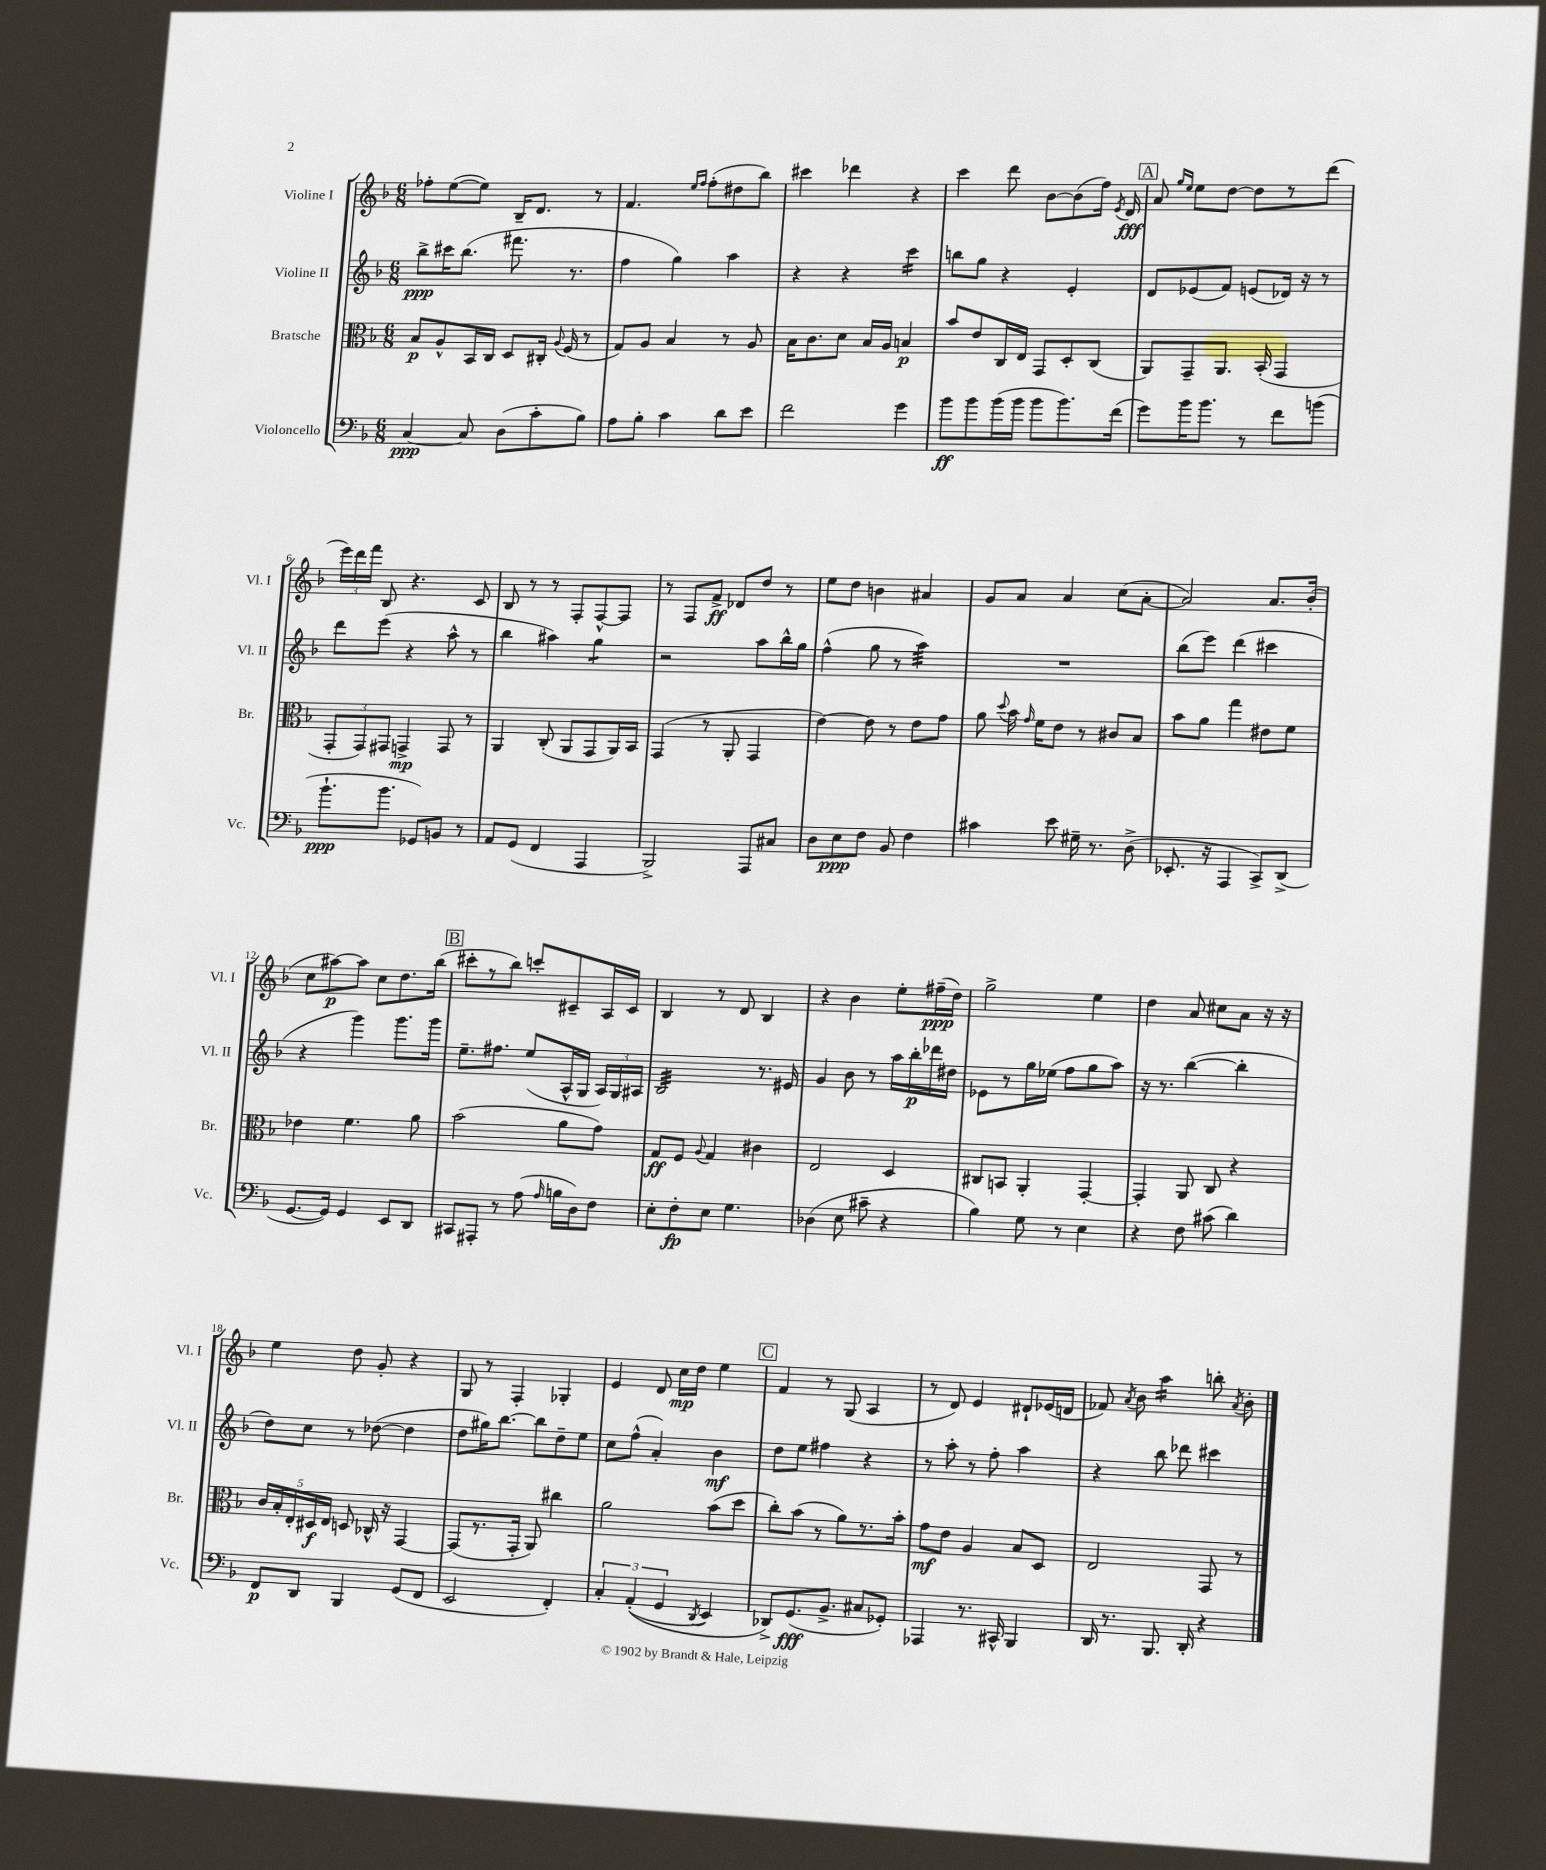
<<
\new StaffGroup <<
\new Staff = "s0" \with { instrumentName = "Violine I" shortInstrumentName = "Vl. I" } {
    \clef treble \key f \major \numericTimeSignature \time 6/8
    \autoBeamOff fes''8[-. e''8~( e''8]) bes16[-- d'8.] r8 |
    f'4. \grace { e''16[ f''16] } f''8[-.( dis''8 bes''8]) |
    cis'''4 des'''4 r4 |
    c'''4 d'''8 bes'8[~ bes'8( f''16]) \acciaccatura { e'8 } d'16\fff |
    \mark \markup { \box "A" } a'8 \grace { g''16[ e''16] } e''8[ d''8]~ d''8[ r8 d'''8]( |
    \tuplet 3/2 { e'''16[) d'''16 f'''16] } bes8 r4. c'8 |
    bes8 r8 r8 f8[-. f8~-^ f8] |
    r8 f8[ f'8]->\ff des'8[ d''8] r8 |
    e''8[ d''8] b'4 ais'4 |
    g'8[ a'8] a'4 c''8[( a'8]~-. |
    a'2) a'8.[ bes'16]-.( |
    c''8[ ais''8~\p) ais''8] c''8[ d''8. bes''16]( |
    \mark \markup { \box "B" } cis'''8[-. r8 bes''8]) c'''8[-. cis'8-- a16 cis'16] |
    bes4 r8 d'8 bes4 |
    r4 bes'4 e''8[-. fis''16--\ppp( d''16]) |
    g''2-> e''4 |
    d''4 a'8 cis''8[ a'8] r16 r16 |
    e''4 d''8 g'8-. r4 |
    g8 r8 f4-. ges4-. |
    e'4 d'8 c''16[\mp d''16] e''4 |
    \mark \markup { \box "C" } f'4 r8 g8( a4 |
    r8 d'8) e'4 dis'8[-! ees'16( d'16] |
    fes'8) \acciaccatura { a'8 } bes'8 a''4:16 b''8-. \acciaccatura { a'8 } bes'8-. \bar "|." |
}
\new Staff = "s1" \with { instrumentName = "Violine II" shortInstrumentName = "Vl. II" } {
    \clef treble \key f \major \numericTimeSignature \time 6/8
    \autoBeamOff bes''8[->\ppp cis'''16 bes''8.]( fis'''8. r8. |
    f''4 g''4) a''4 |
    r4 r4 c'''4:16 |
    b''8[ g''8] r4 e'4-. |
    \mark \markup { \box "A" } d'8[ ees'8( f'8]) e'8[( des'16]) r16 r8 |
    d'''8[ e'''8]( r4 a''8-^ r8 |
    bes''4 ais''4) g''4:8 |
    r2 a''8[ bes''16-^ g''16] |
    f''4-^( g''8 r8 a''4:32) |
    R2. |
    bes''8[( e'''8]) d'''4( cis'''4 |
    r4 g'''4) g'''8.[ g'''16] |
    \mark \markup { \box "B" } e''8.[-- fis''8.] e''8[( a16-^ g16] \tuplet 3/2 { a16[) g16 ais16] } |
    bes2:32 r8. eis'16 |
    g'4 bes'8 r8 a''16[ bes''16-.\p des'''16 dis''16] |
    ees'8[ r8 g''16 ees''16]( f''8[ g''8 a''8]) |
    r16 r8. bes''4~( bes''4-. |
    d''8[) c''8] r8 des''8~( des''4 |
    d''8[ gis''16) bes''8.]~ bes''8[ d''8-- e''8] |
    c''8[ f''8]-^( a'4-.) bes'4\mf |
    \mark \markup { \box "C" } d''8[ e''8] fis''4 r4 |
    r8 a''8-. r8 f''8-. a''4 |
    r4 bes''8 des'''8 cis'''4 \bar "|." |
}
\new Staff = "s2" \with { instrumentName = "Bratsche" shortInstrumentName = "Br." } {
    \clef alto \key f \major \numericTimeSignature \time 6/8
    \autoBeamOff bes8[\p a8-^ bes,16 c16] d8[ cis16]-. \appoggiatura { a8 } f16( r8 |
    g8[) a8] bes4 r8 a8 |
    bes16[ c'8. d'8] bes16[ a16] b4\p |
    bes'8[ e'8 c16 e16] g,8[ d8-. c8]( |
    \mark \markup { \box "A" } a,8[) g,8-- a,8.] bes,16-.( g,4 |
    \tuplet 3/2 { g,8[-. g,8) gis,8] } g,4->\mp g,8 r8 |
    a,4 c8-.( a,8[ g,8 a,16) bes,16] |
    g,4( r8 a,8-. g,4 |
    e'4~) e'8 r8 e'8[ g'8] |
    a'8 \appoggiatura { d''8 } bes'16 \grace { g'16 } f'16[ e'8] r8 cis'8[ bes8] |
    bes'8[ a'8] g''4 eis'8[ f'8] |
    ees'4 f'4. a'8 |
    \mark \markup { \box "B" } bes'2( a'8[ g'8]) |
    g8[\ff f8] \appoggiatura { a8 } g4 cis'4 |
    e2 d4 |
    cis8[ b,8] a,4-. g,4~-. |
    g,4-. a,8 c8 r4 |
    \tuplet 5/4 { c'16[ bes16-. e16-. dis16\f e16] } d8 ces16-^ r16 g,4~ |
    g,8[( r8. g,16]-. a,8) cis''4 |
    a'2 bes'8[( d''8] |
    \mark \markup { \box "C" } c''8[-.) bes'8]( r8 a'8[) r8. bes'16]-. |
    g'8[\mf e'8] a4 bes8[ d8] |
    e2 g,8 r8 \bar "|." |
}
\new Staff = "s3" \with { instrumentName = "Violoncello" shortInstrumentName = "Vc." } {
    \clef bass \key f \major \numericTimeSignature \time 6/8
    \autoBeamOff c4~\ppp c8 d8[( c'8-. bes8]) |
    a8[ bes8]-. c'4 d'8[ e'8] |
    f'2 g'4 |
    bes'8[\ff bes'8 bes'16( bes'16] bes'8[ bes'8.) f'16]( |
    \mark \markup { \box "A" } g'8[) bes'16 bes'8.] r8 f'8[ b'8]( |
    bes'8.[-!\ppp bes'8.] ges,8[) b,8] r8 |
    a,8[ g,8]( f,4 a,,4 |
    bes,,2->) a,,8[ cis8] |
    d8[ e8\ppp f8] bes,8 f4 |
    cis'4 e'8 gis16-- r8. d8->( |
    ees,8.-. r16 a,,4 c,8[->) d,8]->( |
    g,8.[~ g,16]) g,4 e,8[ d,8] |
    \mark \markup { \box "B" } cis,8[ ais,,8]-. r8 a8( \grace { a16 } b16[ d16) f8] |
    e8[-. f8-.\fp e8] g4. |
    des4( e8 cis'8-- r4 |
    bes4) g8 r8 e4 |
    r4 f8 cis'8( d'4) |
    f,8[\p d,8] bes,,4 g,8[( f,8] |
    e,2 f,4-.) |
    \tuplet 3/2 { c4-. a,4-.(\( g,4 } \acciaccatura { d,8 } e,4) |
    \mark \markup { \box "C" } des,8[->\) g,8.\fff( bes,8.]-> cis8[ ges,8]-.) |
    aes,,4 r8. cis,16-^ bes,,4 |
    d,16 r8. bes,,8. d,16-. r4 \bar "|." |
}
>>
>>
